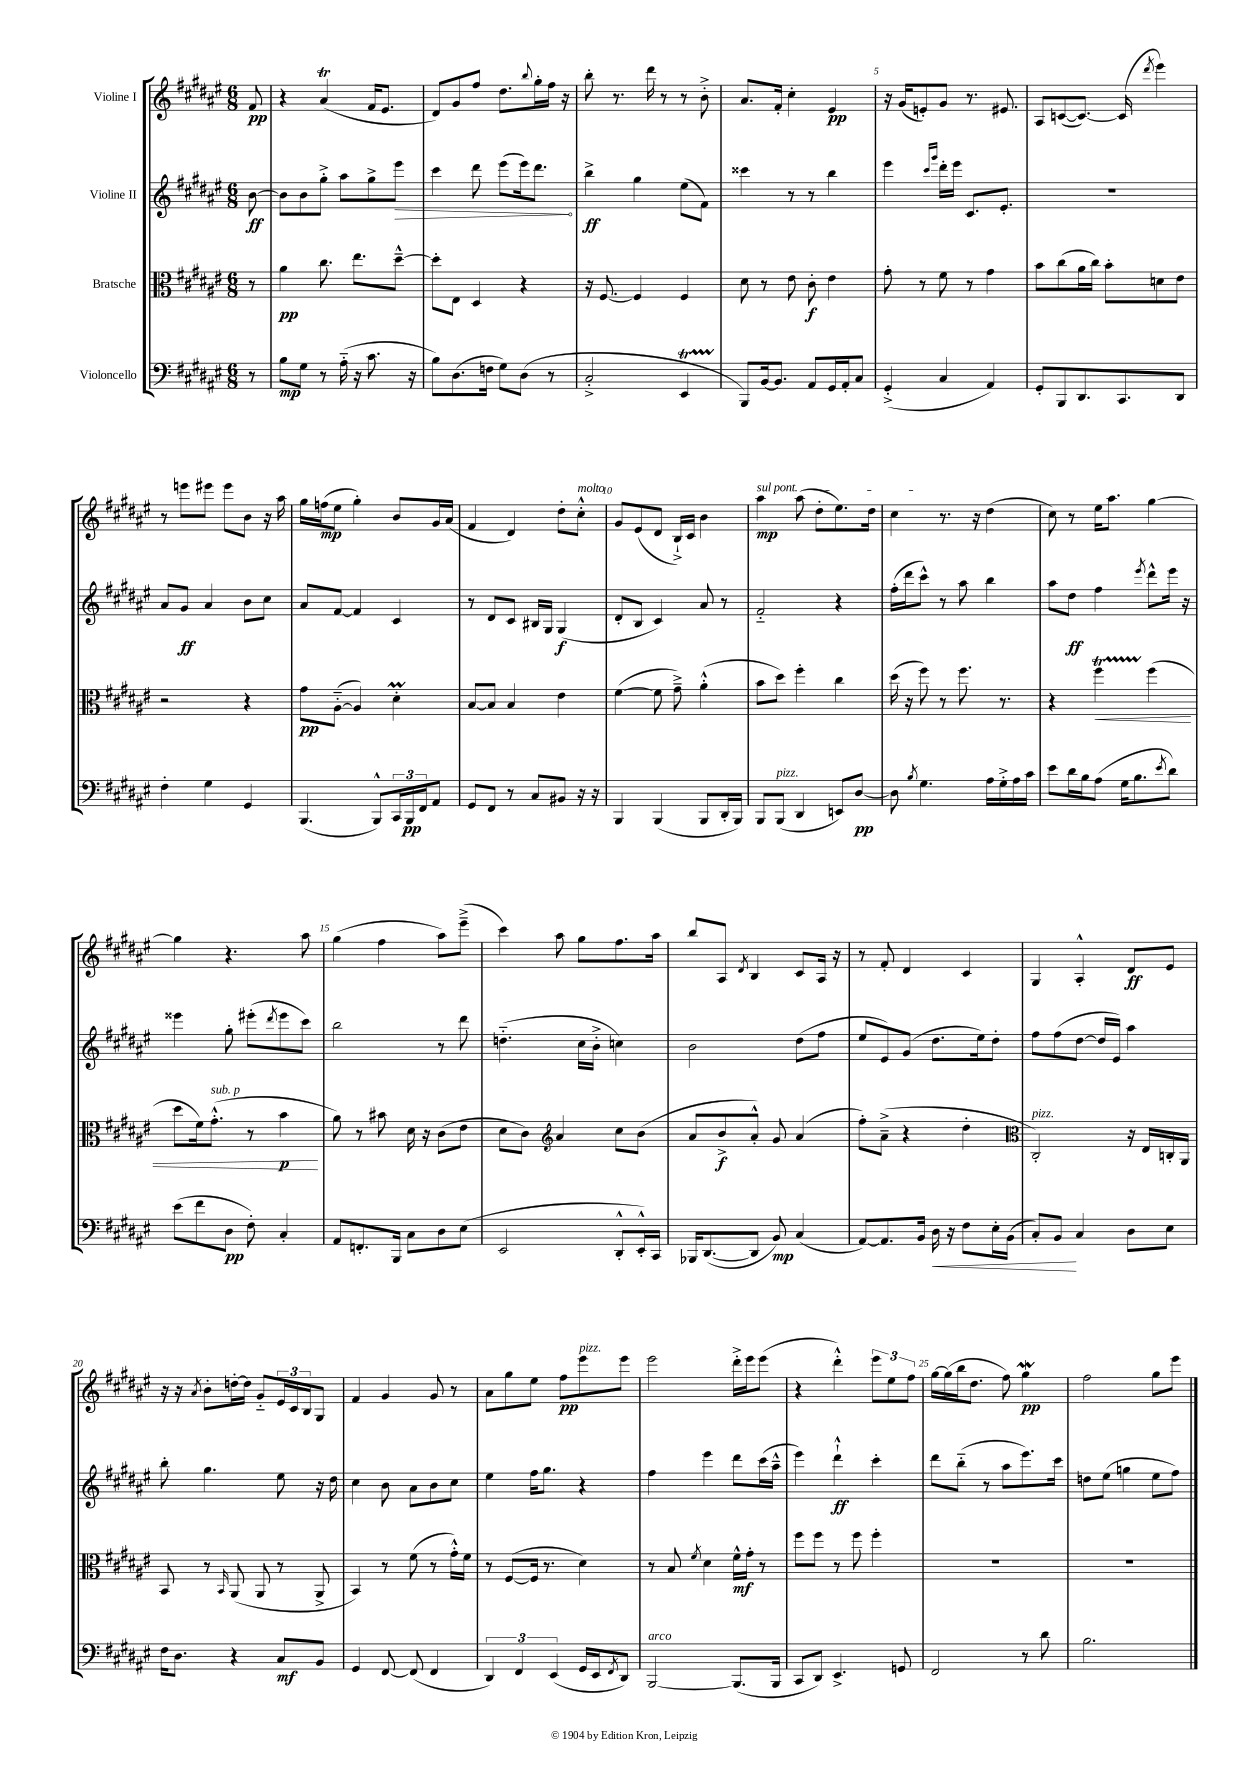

**kern	**kern	**kern	**kern
*staff4	*staff3	*staff2	*staff1
*clefF4	*clefC3	*clefG2	*clefG2
*k[f#c#g#d#a#e#]	*k[f#c#g#d#a#e#]	*k[f#c#g#d#a#e#]	*k[f#c#g#d#a#e#]
*M6/8	*M6/8	*M6/8	*M6/8
8r	8r	[8b\	8f#/
=	=	=	=
8B\L	4a#\	8b\]L	4r
8G#\J	.	8b\	.
8r	8.cc#\	8gg#'^\J	(4a#/
(16A#'~\	.	8aa#\L	.
16r	8.ee#\L	.	.
8.c#\	.	8gg#^\	16f#/LK
.	.	.	8.e#/J
.	[8dd#~^^\J	8eee#\J	.
16r	.	.	.
=	=	=	=
8B\L)	8dd#'\]L	4ccc#\	8d#/L)
(8.D#\	8E#\J	.	8g#/
.	4D#/	8ddd#\	8ff#/J
16F\Jk	.	.	.
8G#\L)	.	(8eee#\L	8.dd#\L
(8D#\J	4r	16eee#\k)	.
.	.	.	8qqbb/
.	.	8.ddd#\J	16gg#'\L
8r	.	.	16ff#\JJ
.	.	.	16r
=	=	=	=
2C#'^/	16r	4bb^\	8bb'\
.	[8.F#/	.	.
.	.	.	8.r
.	4F#/]	4gg#\	.
.	.	.	16ddd#\
.	.	.	8r
4EE#/	4F#/	(8ee#\L	8r
.	.	8f#\J)	8b'^\
=	=	=	=
8BBB/L)	8d#\	4ccc##\	8.a#/L
[16BB/k	8r	.	.
8.BB/]J	.	.	16f#'/Jk
.	8e#\	8r	4cc#'\
8AA#/L	8c#'\	8r	.
16GG#/L	4e#\	4bb\	4e#/
16AA#'/J	.	.	.
8C#/J	.	.	.
=	=	=	=
(4GG#'^/	8g#'\	4eee#\	16r
.	.	.	(16g#/LK
.	8r	.	8e'/)
.	.	16qqccc#/LL	.
.	.	16qqggg#/JJ	.
4C#/	8f#\	16ddd#'\LL	8g#/J
.	.	16eee#\JJ	.
.	8r	8.c#/L	8.r
4AA#/)	4g#\	.	.
.	.	8.e#'/J	8.e#/
=	=	=	=
8GG#'/L	8b\L	2.r	8A#/L
8BBB/	(8cc#\	.	([8c/
8.DD#/	16a#\L	.	8.c/_J)
.	16cc#\JJ)	.	.
.	8b'\L	.	.
8.CC#/	.	.	(16c/]
.	.	.	8qddd#/
.	8d\	.	4eee#\)
8DD#/J	8e#\J	.	.
=	=	=	=
4F#'\	2r	8a#/L	8r
.	.	8g#/J	8eee\L
4G#\	.	4a#/	8eee#\J
.	.	.	8eee#\L
4GG#/	4r	8b\L	8b\J
.	.	8cc#\J	16r
.	.	.	16aa#\
=	=	=	=
(4.BBB/	8g#\L	8a#/L	16gg#\LL
.	.	.	(16ff\J
.	([8A#'~\J	[8f#/J	8ee#\J
.	4A#/])	4f#/]	4gg#'\)
8BBB^^/L)	.	.	.
24CC#/L	4d#'\	4c#/	8b/L
24BBB/	.	.	.
24FF#/J	.	.	.
8AA#/J	.	.	16g#/L
.	.	.	(16a#/JJ
=	=	=	=
8GG#/L	[8B/L	8r	4f#/
8FF#/J	8B/]J	8d#/L	.
8r	4B/	8c#/J	4d#/)
8C#/L	.	16B#/LL	.
.	.	16G#/JJ	.
8BB#/J	4e#\	(4G#/	8dd#'\L
16r	.	.	8cc#'^^\J
16r	.	.	.
=	=	=	=
4BBB/	([4f#\	8d#'/L	8g#/L
.	.	8B/J	(8e#/
(4BBB/	8f#\]	4c#/)	8d#/J
.	8g#~^\)	.	16B`^/LL)
.	.	.	16c#/JJ
8BBB/L	(4a#'^^\	8a#/	4b\
16DD#'/L	.	8r	.
16BBB/JJ)	.	.	.
=	=	=	=
8BBB/L	8b\L	2f#'~/	4aa#\
(8BBB/J	8dd#\J)	.	.
4DD#/	4ff#'\	.	(8aa#\
.	.	.	8dd#'\L
8EE/L)	4cc#\	4r	8.ee#\)
[8D#/J	.	.	.
.	.	.	16dd#\Jk
=	=	=	=
8D#\]	(16dd#\	(16ff#'\LL	4cc#\
.	16r	16ddd#\J	.
8qB/	.	.	.
4.G#\	8ff#\)	8ccc#^^\J)	.
.	8r	8r	8.r
.	8.ff#\	8aa#\	.
.	.	.	16r
16A#\LL	.	4bb\	(4dd#\
16G#'^\	8.r	.	.
16A#\	.	.	.
16c#\JJ	.	.	.
=	=	=	=
8e#\L	4r	8aa#\L	8cc#\)
16d#\L	.	8dd#\J	8r
16B\J	.	.	.
(8A#\J	4ff#\	4ff#\	16ee#\LK
.	.	.	8.aa#\J
16G#\LK	.	.	.
8.B\	.	.	.
.	.	8qeee#/	.
.	(4ff#\	8ddd#^^\L	[4gg#\
8qe#/	.	.	.
8d#\J)	.	16eee#\Jk	.
.	.	16r	.
=	=	=	=
(8e#\L	8dd#\L	4eee##\	4gg#\]
8f#\	16f#\k)	.	.
.	(8.g#'^^\J	.	.
8D#\J	.	8gg#'\	4.r
8F#'\)	8r	(8eee#'\L	.
.	.	8qddd#/	.
4C#'/	4b\	8eee#\	.
.	.	8ccc#\J)	8aa#\
=	=	=	=
8AA#/L	8a#\)	2bb\	(4gg#\
8.FF'/	8r	.	.
.	8b#\	.	4ff#\
16BBB/Jk	.	.	.
8C#\L	16d#\	.	.
.	16r	.	.
8D#\	(8c#\L	8r	8aa#\L)
(8E#\J	8e#\J	8ddd#\	(8eee#~^\J
=	=	=	=
2EE#/	8d#\L	(4.dd'~\	4ccc#\)
.	8c#\J)	.	.
*	*clefG2	*	*
.	4a#/	.	8aa#\
.	.	16cc#\LL	8gg#\L
.	.	16b'^\JJ	.
8DD#'^^/L	8cc#\L	4cc\)	8.ff#\
16EE#'^^/L)	(8b\J	.	.
16CC#/JJ	.	.	16aa#\Jk
=	=	=	=
16BBB-/LK	8a#/L	2b\	8bb/L
([8.DD#/	.	.	.
.	8b^/	.	8A#/J
.	.	.	8qd#/
8DD#/]J	8a#'^^/J)	.	4B/
8BB/)	8g#/	.	.
(4C#/	(4a#/	(8dd#\L	8c#/L
.	.	8ff#\J	16A#/Jk
.	.	.	16r
=	=	=	=
[8AA#/L)	8ff#'\L)	8ee#/L	8r
8.AA#/]	(8a#~^\J	8e#/)	8f#'/
.	4r	(8g#/J	4d#/
16BB/Jk	.	.	.
16D#\	.	8.dd#\L	.
16r	.	.	.
8F#\L	4dd#'\	.	4c#/
.	.	16ee#\k)	.
16E#'\L	.	8dd#'\J	.
(16BB\JJ	.	.	.
=	=	=	=
*	*clefC3	*	*
8C#'/L)	2C#'/)	8ff#\L	4G#/
8BB/J	.	(8ff#\	.
4C#/	.	[8dd#\J	4A#'^^/
.	.	16dd#/]LL	.
.	.	16e#/JJ)	.
8D#\L	16r	4aa#\	8d#/L
.	16E#/LL	.	.
8E#\J	16C'/	.	8e#/J
.	16AA#/JJ	.	.
=	=	=	=
16F#\LK	8BB/	8bb'\	16r
8.D#\J	.	.	16r
.	.	.	8qa#/
.	8r	4.gg#\	8b'\L
.	16qqBB/	.	.
4r	(8AA#/	.	[16dd'\L
.	.	.	16dd\]JJ
.	8AA#/	.	8g#'~/L
8C#/L	8r	8ee#\	24e#/L
.	.	.	24c#/
.	.	.	24B/J
8BB/J	8AA#^/	16r	8G#/J
.	.	16dd#\	.
=	=	=	=
4GG#/	4BB/)	4cc#\	4f#/
[8FF#/	8r	8b\	4g#/
(8FF#/]	(8f#\	8a#\L	.
4FF#/	8r	8b\	8g#/
.	16g#'^^\LL)	8cc#\J	8r
.	16f#\JJ	.	.
=	=	=	=
6DD#/)	8r	4ee#\	8a#\L
.	([8F#/L	.	8gg#\
6FF#/	.	.	.
.	16F#/]Jk	16ff#\LK	8ee#\J
.	8.r	8.gg#\J	.
(6EE#/	.	.	.
.	.	.	8ff#\L
16GG#/LL	4d#\)	4r	8eee#\
16EE#/J	.	.	.
8qFF#/	.	.	.
8DD#/J)	.	.	8eee#\J
=	=	=	=
[2BBB/	8r	4ff#\	2eee#\
.	8B/	.	.
.	8qf#/	.	.
.	4d#\	4eee#\	.
(8.BBB/]L	16f#^^\LL	8ddd#\L	16ddd#'^\LL
.	16g#'\JJ	.	16eee#\J
.	8r	(16ccc#\L	(8eee#\J
16BBB/Jk	.	16aa#~^^\JJ	.
=	=	=	=
8CC#/L	8ff#\L	4eee#\)	4r
8DD#/J)	8ff#\J	.	.
4.EE#^/	8r	4ddd#`^^\	4ddd#'^^\)
.	8ff#\	.	.
.	4ff#'\	4ccc#'\	12eee#\L
.	.	.	12ee#\
8GG/	.	.	.
.	.	.	12ff#\J
=	=	=	=
2FF#/	2.r	8ddd#\L	[16gg#\LL
.	.	.	(16gg#\]
.	.	(8bb'~\J	16bb\J
.	.	.	8.dd#\J
.	.	8r	.
.	.	8aa#\L	8ff#\)
8r	.	8.eee#\)	4gg#\
8d#\	.	.	.
.	.	16ccc#\Jk	.
=	=	=	=
2.B\	2.r	8dd\L	2ff#\
.	.	(8ee#\J	.
.	.	4gg\	.
.	.	8ee#\L	8gg#\L
.	.	8ff#\J)	8eee#\J
==	==	==	==
*-	*-	*-	*-
